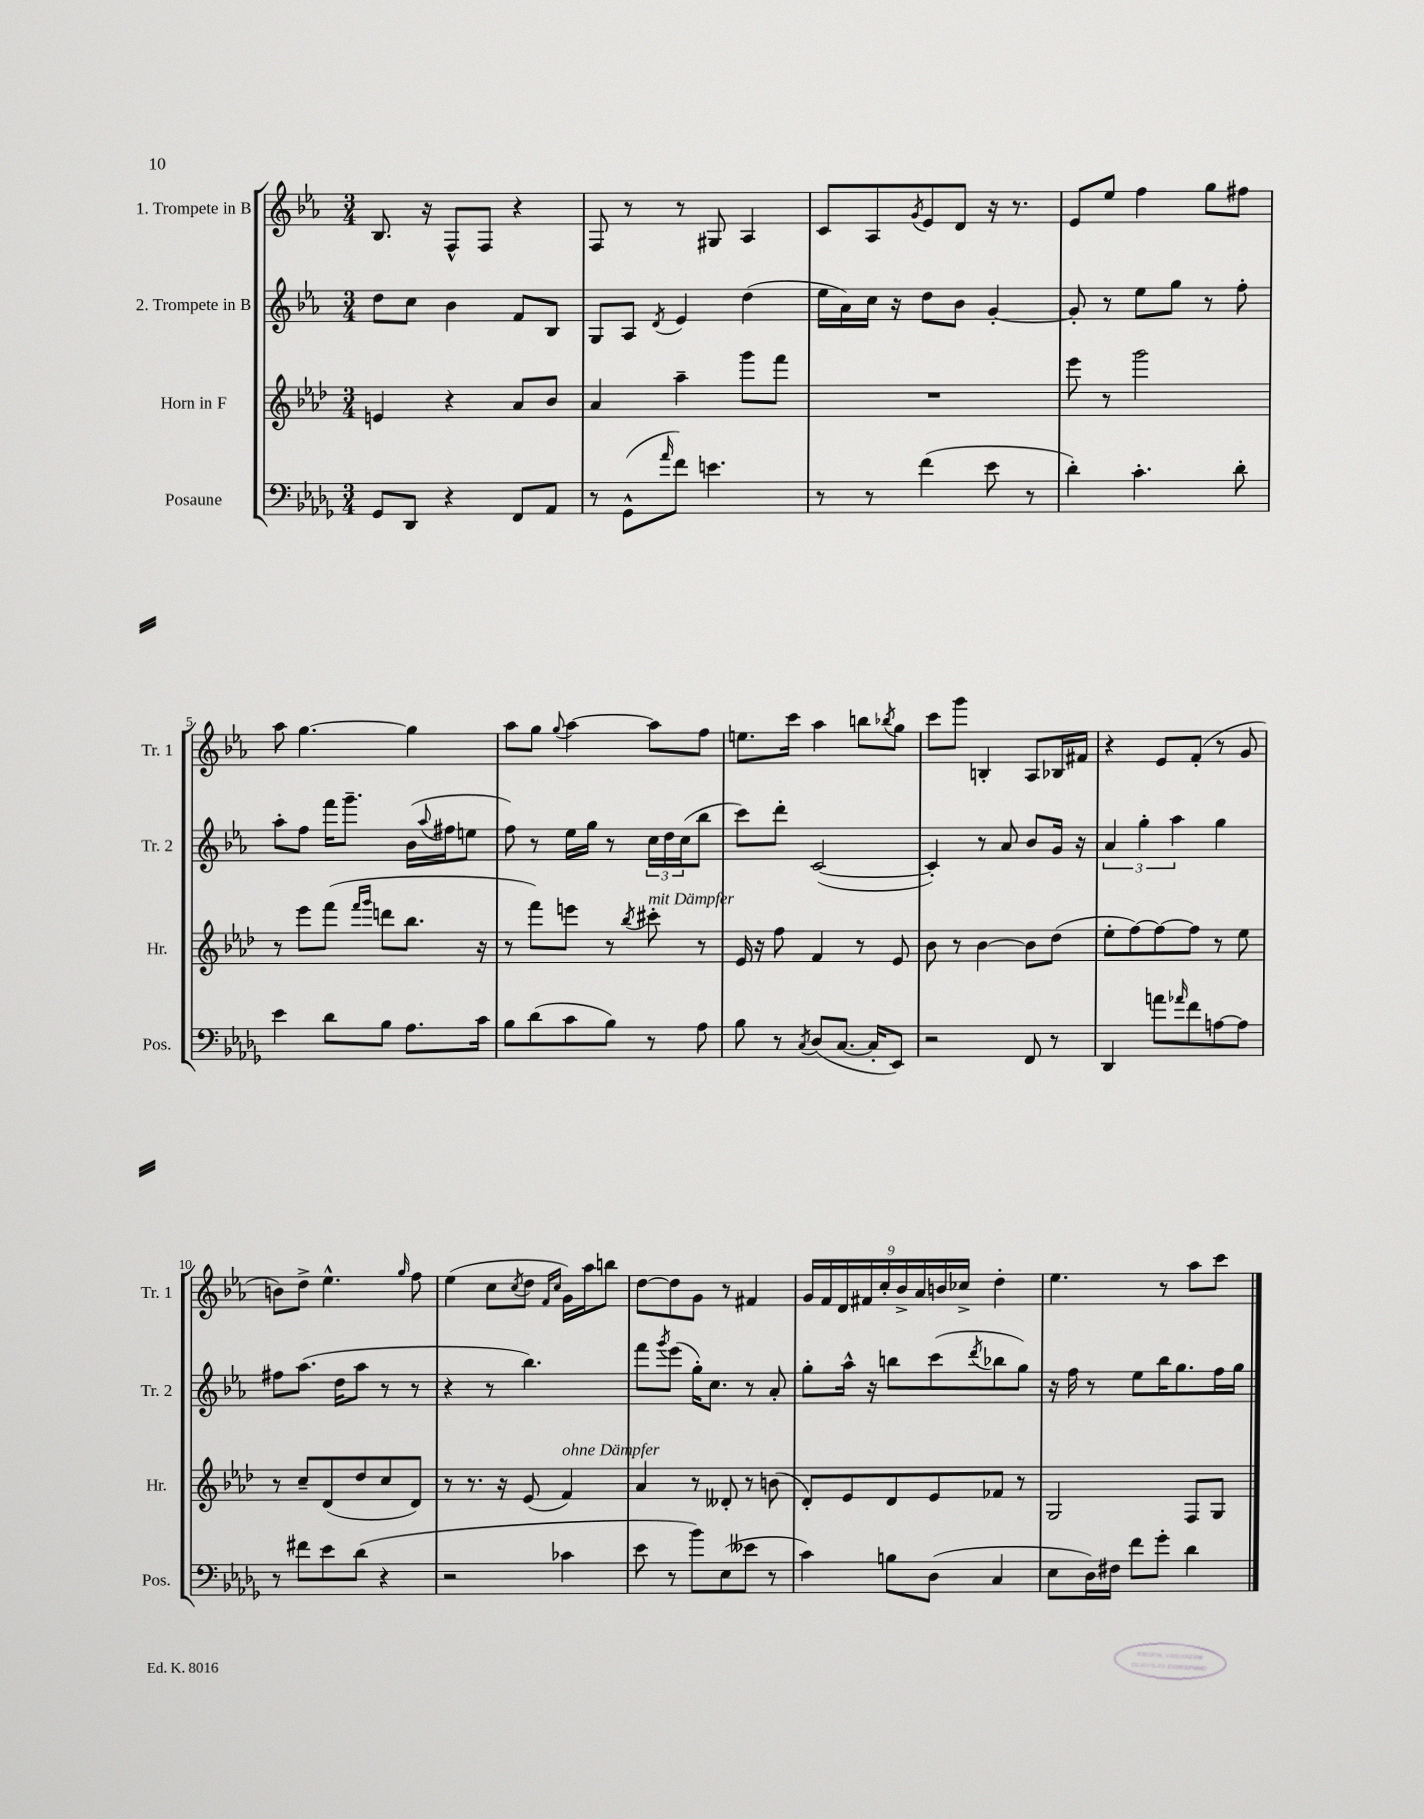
<<
\new StaffGroup <<
\new Staff = "s0" \with { instrumentName = "1. Trompete in B" shortInstrumentName = "Tr. 1" } {
    \clef treble \key ees \major \numericTimeSignature \time 3/4
    bes8. r16 f8-^ f8 r4 |
    f8 r8 r8 gis8 aes4 |
    c'8 aes8 \acciaccatura { g'8 } ees'8 d'8 r16 r8. |
    ees'8 ees''8 f''4 g''8 fis''8 |
    aes''8 g''4.~ g''4 |
    aes''8 g''8 \appoggiatura { g''8 } aes''4~ aes''8 f''8 |
    e''8. c'''16 aes''4 b''8 \acciaccatura { bes''8 } g''8 |
    c'''8 g'''8 b4-. aes8 bes16 fis'16 |
    r4 ees'8 f'8-.( r8 g'8 |
    b'8) d''8-> ees''4.-^ \grace { g''16 } f''8 |
    ees''4( c''8 \acciaccatura { c''8 } d''8 \grace { f'16 c''16 } g'16) aes''16 b''8 |
    d''8~ d''8 g'8 r8 fis'4 |
    \tuplet 9/8 { g'16 f'16 d'16 fis'16 c''16-. bes'16-> aes'16 b'16 ces''16-> } d''4-. |
    ees''4. r8 aes''8 c'''8 \bar "|." |
}
\new Staff = "s1" \with { instrumentName = "2. Trompete in B" shortInstrumentName = "Tr. 2" } {
    \clef treble \key ees \major \numericTimeSignature \time 3/4
    d''8 c''8 bes'4 f'8 bes8 |
    g8 aes8 \acciaccatura { d'8 } ees'4 d''4( |
    ees''16 aes'16) c''16 r16 d''8 bes'8 g'4~-. |
    g'8-. r8 ees''8 g''8 r8 f''8-. |
    aes''8-. f''8 f'''16 g'''8.-- bes'16( \appoggiatura { aes''8 } fis''16 e''8 |
    f''8) r8 ees''16 g''16 r8 \tuplet 3/2 { c''16 d''16 c''16( } bes''8 |
    c'''8) d'''8-. c'2~( |
    c'4-.) r8 aes'8 bes'8 g'16 r16 |
    \tuplet 3/2 { aes'4 g''4-. aes''4 } g''4 |
    fis''8 aes''8.( d''16 aes''8 r8 r8 |
    r4 r8 bes''4.) |
    f'''8 \acciaccatura { g'''8 } ees'''8( g''16-.) c''8. r8 aes'8-. |
    g''8-. aes''16-^ r16 b''8 c'''8( \acciaccatura { d'''8 } bes''8 g''8) |
    r16 f''16 r8 ees''8 bes''16 g''8. f''16 g''16 \bar "|." |
}
\new Staff = "s2" \with { instrumentName = "Horn in F" shortInstrumentName = "Hr." } {
    \clef treble \key aes \major \numericTimeSignature \time 3/4
    e'4 r4 aes'8 bes'8 |
    aes'4 aes''4-- g'''8 f'''8 |
    R2. |
    ees'''8 r8 g'''2 |
    r8 ees'''8 f'''8( \grace { f'''16 g'''16 } d'''8 bes''8. r16 |
    r8 f'''8) e'''8 r8 \acciaccatura { bes''8 } cis'''8-.^\markup { \italic "mit Dämpfer" } r8 |
    ees'16 r16 f''8 f'4 r8 ees'8 |
    bes'8 r8 bes'4~ bes'8 des''8( |
    ees''8-. f''8~) f''8~ f''8 r8 ees''8 |
    r8 c''8-- des'8( des''8 c''8 des'8) |
    r8 r8. r16 ees'8( f'4^\markup { \italic "ohne Dämpfer" }) |
    aes'4 r8 deses'8-. r8 b'8( |
    des'8-.) ees'8 des'8 ees'8 fes'8 r8 |
    g2 f8 g8 \bar "|." |
}
\new Staff = "s3" \with { instrumentName = "Posaune" shortInstrumentName = "Pos." } {
    \clef bass \key des \major \numericTimeSignature \time 3/4
    ges,8 des,8 r4 f,8 aes,8 |
    r8 ges,8-^( \grace { aes'16 } f'8) e'4. |
    r8 r8 f'4( ees'8 r8 |
    des'4-.) c'4.-. des'8-. |
    ees'4 des'8 bes8 aes8. c'16 |
    bes8 des'8( c'8 bes8) r8 aes8 |
    bes8 r8 \acciaccatura { c8 } des8( c8.~ c16-. ees,8) |
    r2 f,8 r8 |
    des,4 a'8 \grace { aes'16 } f'8 a8~ a8 |
    r8 fis'8 ees'8 des'8( r4 |
    r2 ces'4 |
    ees'8 r8 bes'8) ees8( eeses'8 r8 |
    c'4) b8 des8( c4 |
    ees8 des16) fis16 f'8 ges'8-. des'4 \bar "|." |
}
>>
>>
